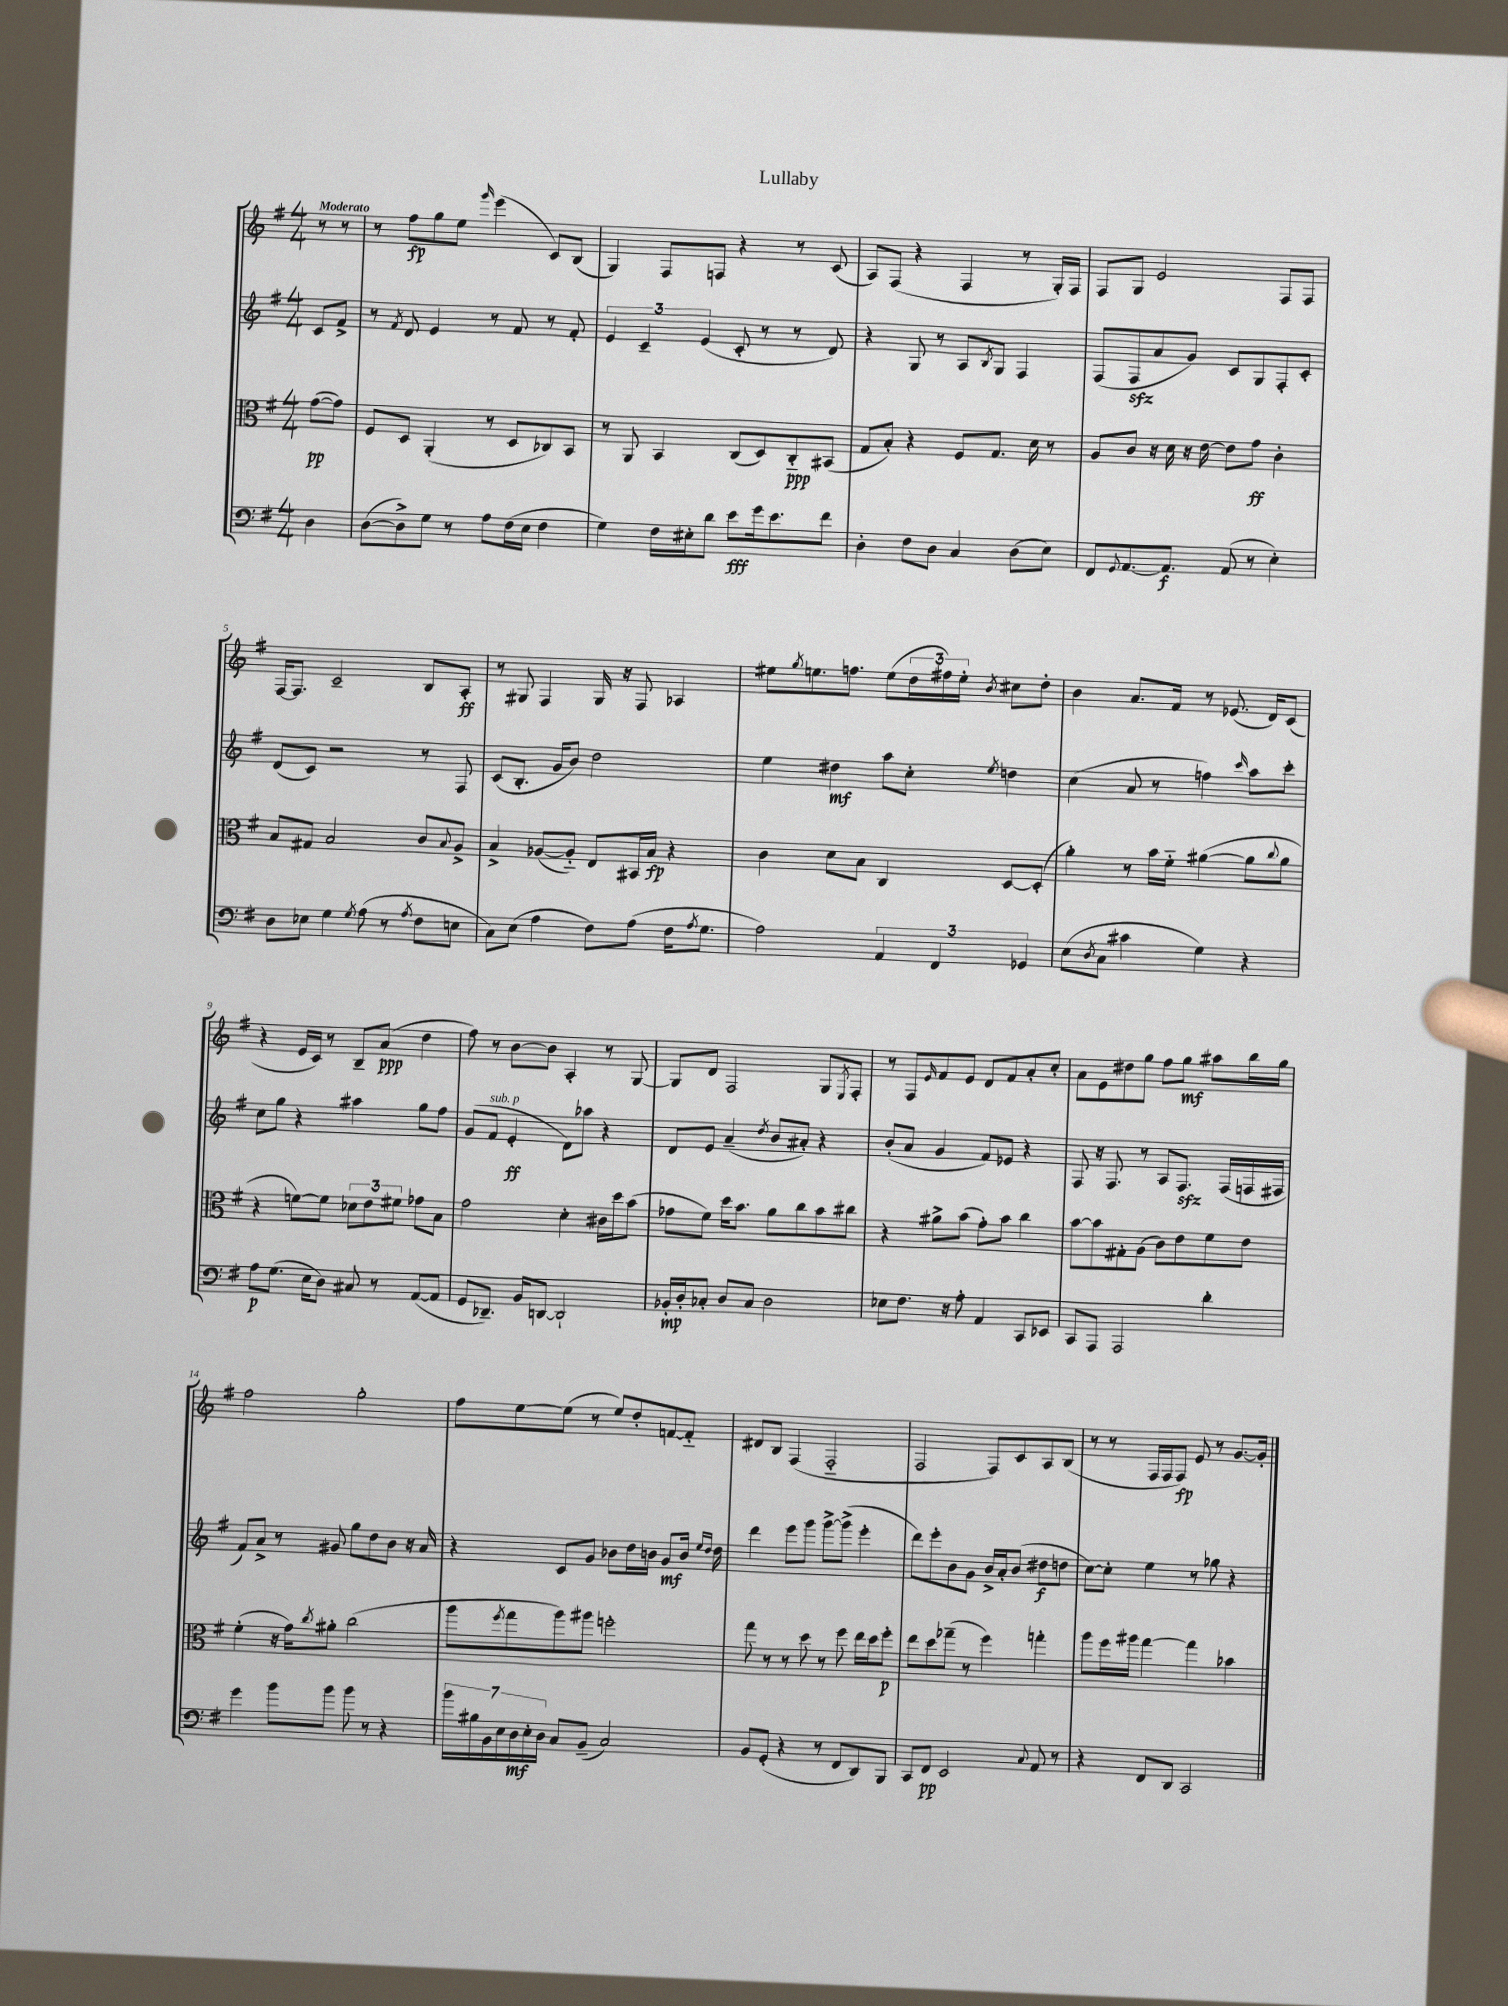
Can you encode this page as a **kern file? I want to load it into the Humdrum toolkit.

**kern	**kern	**kern	**kern
*staff4	*staff3	*staff2	*staff1
*clefF4	*clefC3	*clefG2	*clefG2
*k[f#]	*k[f#]	*k[f#]	*k[f#]
*M4/4	*M4/4	*M4/4	*M4/4
4D	([8g	8c	8r
.	8g])	8f#^	8r
=	=	=	=
([8D	8F#	8r	8r
.	.	8qf#	.
8D^])	8D	8d	8ff#
8G	(4AA'	4e	8gg
8r	.	.	8ee
.	.	.	16qqggg
8A	8r	8r	(4eee
(16F#	8D	8f#	.
16E	.	.	.
4F#	8C-)	8r	8c)
.	8BB	8f#'	(8B
=	=	=	=
4G)	8r	6e	4G)
.	8AA	.	.
.	.	6c~	.
16F#	4BB	.	8F#
16E#'	.	.	.
.	.	(6e	.
8d	.	.	8F
8e	(8C	8c'	4r
16g	8D)	8r	.
8.e	.	.	.
.	8C'~	8r	8r
8f#	(8BB#	8d)	(8c
=	=	=	=
4D'	8G	4r	8A)
.	8B')	.	(8F#
8F#	4r	8G	4r
8D	.	8r	.
4C	8F#	8A	4F#
.	.	8qB	.
.	8.G	8G	.
(8D	.	4F#	8r
.	16d	.	.
8E)	8r	.	16G')
.	.	.	16F#
=	=	=	=
8FF#	8A	(8F#	8F#
8qqGG	.	.	.
[8.AA	8c	8F#	8G
.	16r	8a	2e
8.AA]	16d	.	.
.	16r	8g)	.
.	[16e	.	.
(8AA	8e]	8c	.
8r	8g	8G	.
4E')	4c'	8F#'	8F#
.	.	8c'	8F#
=	=	=	=
8D	8B	(8d	[16F#
.	.	.	8.F#]
8E-	8G#	8c)	.
4G	2B	2r	2c~
8qG	.	.	.
(8A	.	.	.
8r	.	.	.
8qA	.	.	.
8F#	8c	8r	8B
.	8qqB	.	.
8E	8A^	8F#	8A'
=	=	=	=
8C)	4B^	(8c	8r
(8E	.	8.B'	8G#
4A	([8A-	.	4F#
.	.	16g	.
.	8A-'~])	8b)	.
8F#)	8E	2dd	16G#
.	.	.	16r
(8A	16BB#	.	8F#
.	16B	.	.
16F#	4r	.	4A-
8qA	.	.	.
8.G	.	.	.
=	=	=	=
2A)	4c	4ee	8ee#
.	.	.	8qgg
.	.	.	8.ee
.	8d	4dd#	.
.	.	.	8.ff
.	8B	.	.
6AA	4C	8aa	(8ee
.	.	8cc'	24dd
6FF#	.	.	24ff#)
.	.	.	24ee'
.	.	8qee	8qb
.	[8D	4dd	8cc#
6GG-	.	.	.
.	(8D']	.	8dd'
=	=	=	=
(8E	4a')	(4cc	4b
8qD	.	.	.
8C	.	.	.
4c#	8r	8a	8.a
.	16b	8r	.
.	16f#'~	.	16f#
4G)	([4a#	4ff)	8r
.	.	.	(8.e-
.	.	16qqccc	.
4r	8a#]	8aa	.
.	.	.	16d)
.	8qqcc	.	.
.	8a#	8ccc'	(8c
=	=	=	=
8A	4r	8cc	4r
(8.G	.	8gg	.
.	[8f)	4r	16e
16E	.	.	16c)
8D)	8f]	.	8r
8C#	12d-	4aa#	8B~
.	12e	.	.
8r	.	.	(8a
.	12f#	.	.
([8AA	8g-	8gg	4dd
8AA]	8B	8ff#	.
=	=	=	=
8GG	2g	(8g	8ff#)
8.DD-~)	.	8f#	8r
.	.	4e'	[8b
16BB	.	.	.
[8DD	.	.	8b]
2DD`]	4d'	8d)	4A'
.	.	8aa-	.
.	16c#	4r	8r
.	16dd	.	.
.	(8b	.	[8G
=	=	=	=
16BB-'	8g-	8d	8G]
16D'	.	.	.
8C-'	8f#)	8e	8d
8D	16dd	(4a~	2F#
.	8.b	.	.
8C-	.	.	.
.	.	8qdd	.
2D	8a	8b	.
.	8cc	8a#')	.
.	8b	4r	8G
.	.	.	8qE
.	8cc#	.	8F#'
=	=	=	=
8E-	4r	(8b'	8r
8.F#	.	8a	8F#
.	.	.	16qqe
.	8a#^	4g	8f#
16r	.	.	.
8A'	(8b	.	8e
4AA	8g')	8f#)	8d
.	8b	8e-	8f#
8CC	4cc	4r	8a'
8EE-	.	.	8cc'
=	=	=	=
8CC	[8b	8F#	8a
8AAA	8b]	16r	8e
.	.	8.F#	.
2AAA	8G#'	.	8dd#
.	(8A	8r	8gg
.	8c)	8A	8ff#
.	8e	8.F#	8gg
4d'	8f#	.	8aa#
.	.	(16F#	.
.	8e	16F	16bb
.	.	16F#	16gg
=	=	=	=
4g	(4f#'	8f#)	2ff#
.	.	8a^	.
8b	16r	8r	.
.	16g)	.	.
.	8qcc	.	.
8b	8a#'	8g#	.
8b	(2cc	8gg	2gg'
8r	.	8dd	.
4r	.	8b	.
.	.	16r	.
.	.	16a	.
=	=	=	=
28b	8aa	4r	8ff#
28B#	.	.	.
28BB	.	.	.
28E	.	.	.
.	8qff#	.	.
.	8gg	.	[8ee
28D	.	.	.
28E'	.	.	.
28D	.	.	.
8C	8aa)	8c	(8ee]
(8BB~	8aa#	8g	8r
2C)	2ff'	8b-	8ee)
.	.	16dd	8dd'
.	.	16b	.
.	.	8g	[8f
.	.	16b	8f'~]
.	.	16qqee	.
.	.	16qqdd	.
.	.	16dd	.
=	=	=	=
8BB	8gg	4ddd	8d#
(8GG'	8r	.	8B
4r	8r	8eee	(4F#
.	8dd	8ggg	.
8r	8r	[8ggg^	2F#'~
8FF#	8ff#	(8ggg^]	.
8DD)	16ee	4eee'	.
.	16dd	.	.
8BBB	8ff#'	.	.
=	=	=	=
8CC	8ee	8ddd)	2F#
8FF#	8dd	8eee'	.
2EE	(8gg-~	8b	.
.	8r	8g	.
.	4ff#)	16b^	8F#)
.	.	16a'	.
.	.	(8b	8c
8qqC	.	.	.
8AA	4gg'	8dd#	8A
8r	.	8dd	(8B
=	=	=	=
4r	8aa	[8cc)	8r
.	16ff#	8cc']	8r
.	16aa#	.	.
8FF#	[4gg	4ee	16F#
.	.	.	16F#
8DD	.	.	8F#)
2CC	4gg]	8r	8e
.	.	8gg-	8r
.	4b-	4r	[8.g
.	.	.	16g']
==	==	==	==
*-	*-	*-	*-
